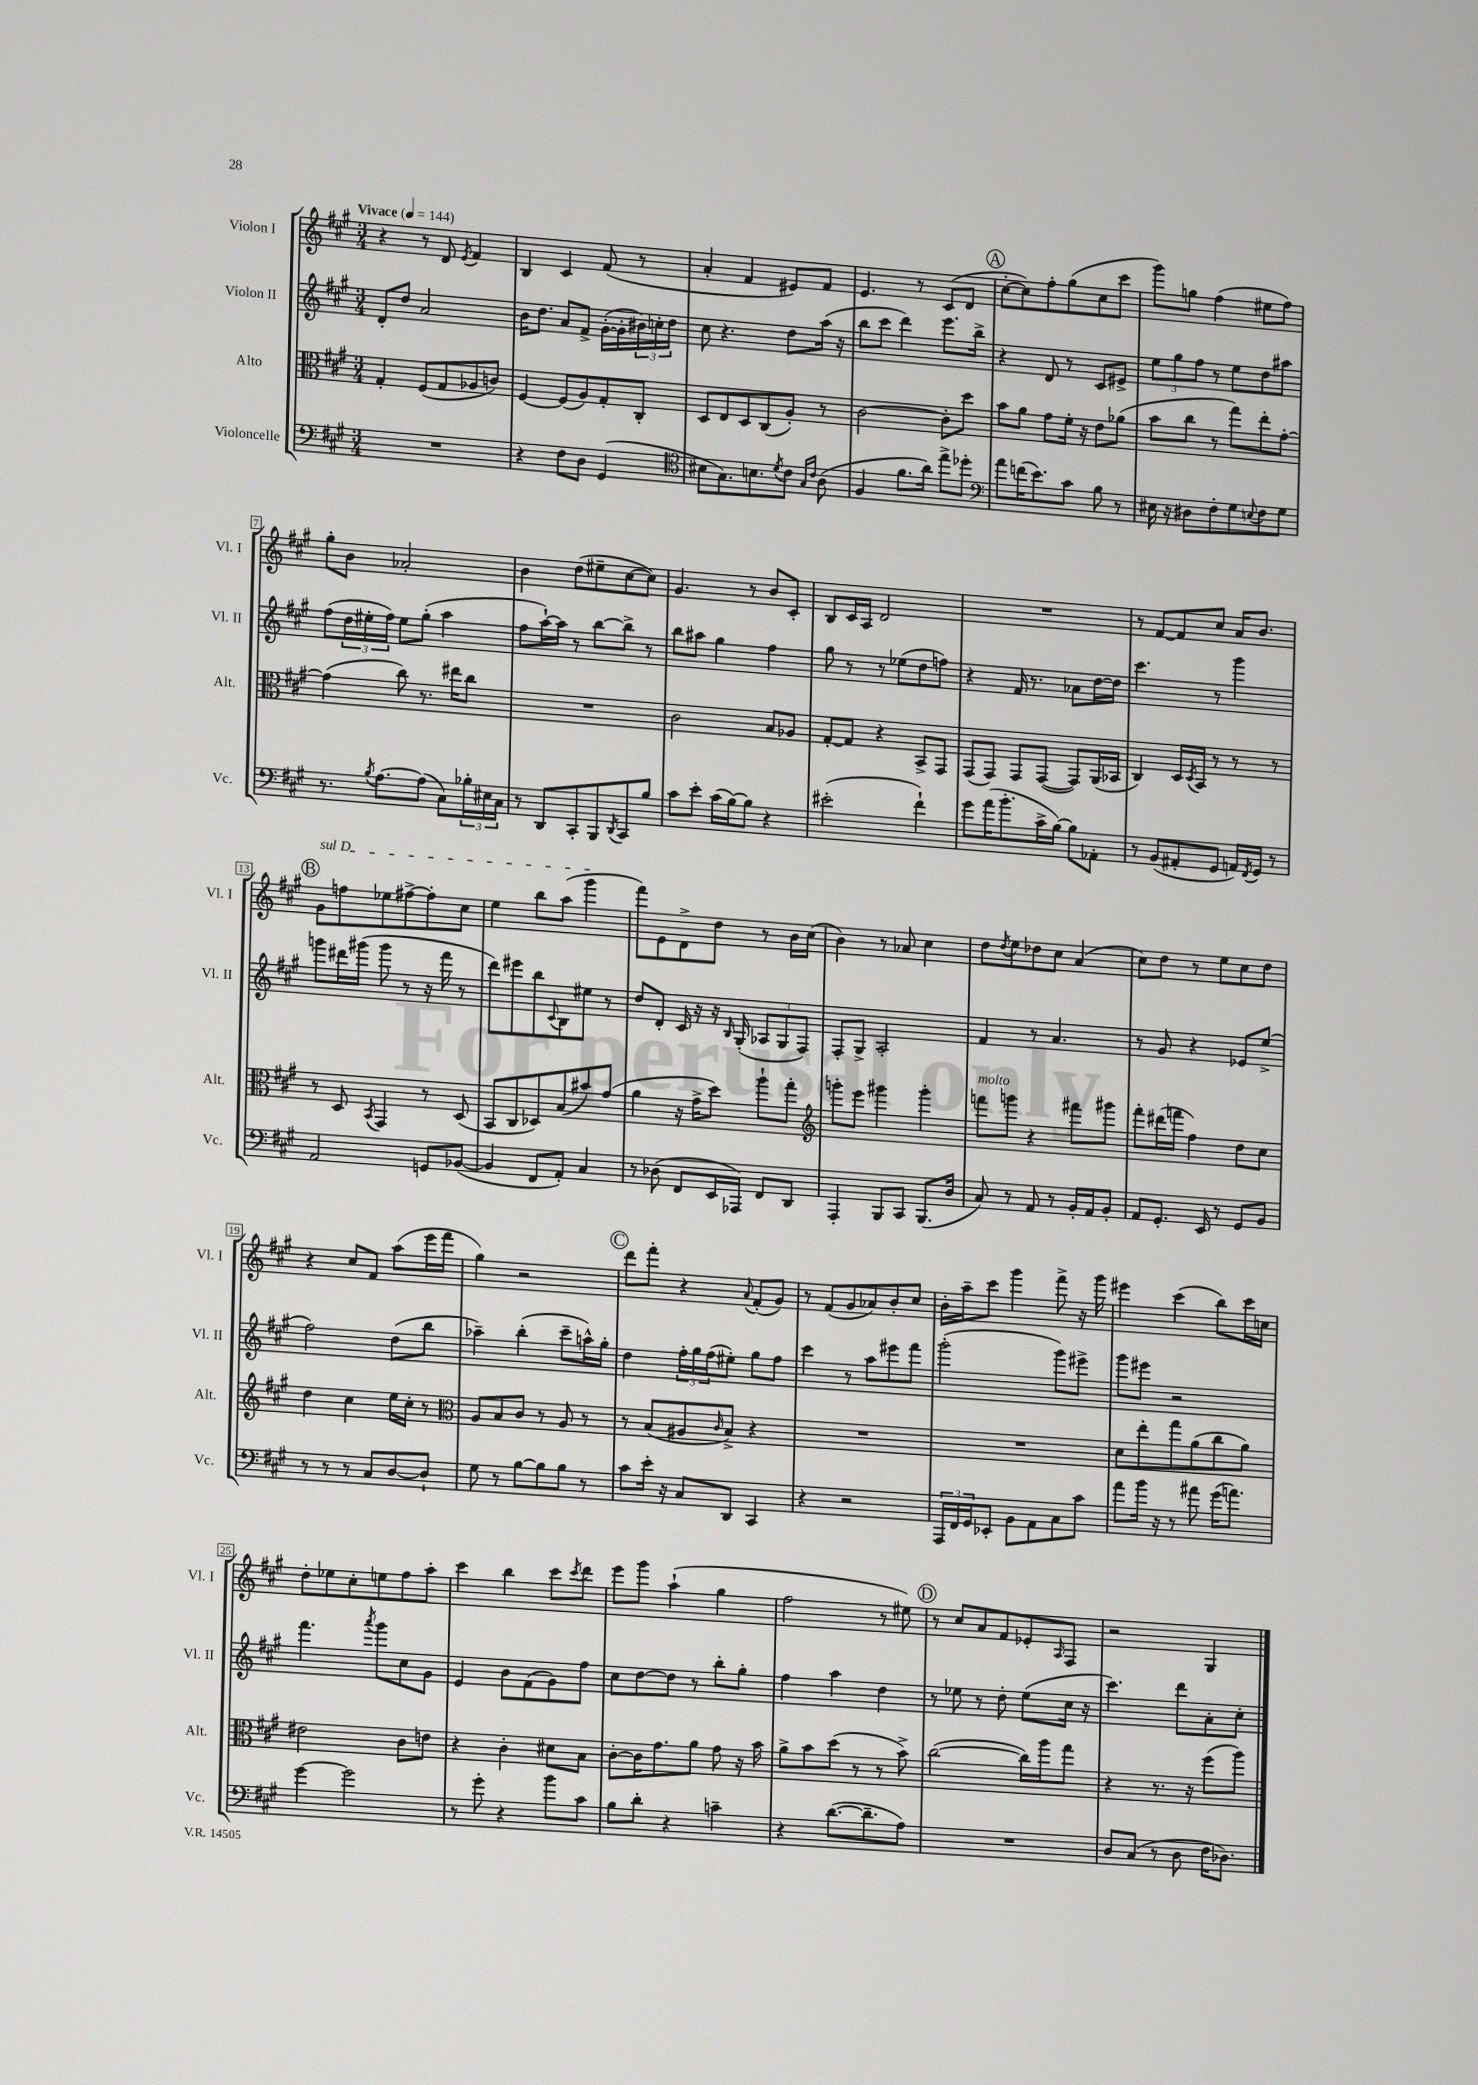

**kern	**kern	**kern	**kern
*staff4	*staff3	*staff2	*staff1
*clefF4	*clefC3	*clefG2	*clefG2
*k[f#c#g#]	*k[f#c#g#]	*k[f#c#g#]	*k[f#c#g#]
*M3/4	*M3/4	*M3/4	*M3/4
*MM144	*MM144	*MM144	*MM144
2.r	4G#'/	8d'/L	4r
.	.	8dd/J	.
.	(8F#/L	2a/	8r
.	8G#/	.	8d/
.	.	.	8qe/
.	8A-/	.	4f#/
.	8c/J)	.	.
=	=	=	=
4r	[4F#/	16b\LK	4B/
.	.	8.dd\J	.
8F#\L	(8F#/]L	8a/L	4c#/
8D\J	8A/)	8f#^/J	.
(4GG#/	8G#'/	([16g#'\LL	(8f#/
.	.	16g#'\]	.
.	8C#'/J	24b#\)	8r
.	.	24cc'\	.
.	.	24dd\JJ	.
=	=	=	=
*clefC4	*	*	*
8B#\L	8D/L	8cc#\	4a'/
8.G#\)	8E/	4.r	.
.	8D/	.	4f#/
8.B\	.	.	.
.	(8C#/	.	.
8qd/	.	.	.
8c#\J	8A'/J)	8dd\L	8e#/L)
16qqG#/LL	.	.	.
16qqc#/JJ	.	.	.
(8A\	8r	(16aa\Jk	8f#/J
.	.	16r	.
=	=	=	=
4F#/	[2c#\	8bb\L	4.e/
.	.	8ccc#\J	.
8.f#\L	.	4ddd\)	.
.	.	.	8r
16a\Jk)	.	.	.
8ee^\L	8c#'\]L	8.eee\L	(8c#/L
8dd-'\J	8dd\J	.	8d/J
.	.	16bb^\Jk	.
=	=	=	=
*clefF4	*	*	*
8a\L	8b\L	4r	[8cc#'\L
(16f\K	8a\J	.	8cc#\])
8.e\)	.	.	.
.	8g#\L	8d/	8ff#'\
8c#\J	16f#'\Jk	8r	(8gg#\
.	16r	.	.
8B\	8e\L	8c#/L	8cc#\
8r	(8a-\J	8e#^/J	8ccc#\J
=	=	=	=
16E#\	8b\L	12ee\L	8ggg#\L)
16r	.	.	.
.	.	12gg#\	.
8D#\L	8cc#\J	.	8gg\J
.	.	12ff#\J	.
8F#'\	8r	8r	(4ff#\
8G#\	8gg#\L)	8ee\L	.
8qqE/	.	.	.
8F#\	8ee'\	8dd\	8ee#\L
8G#\J	[8g#'\J	8aa#\J	8ff#\J)
=	=	=	=
8.r	(4g#\]	(8ff#\L	8gg#'\L
.	.	24dd\L	8b\J
.	.	24ee#'\	.
8qB/	.	.	.
[8.A\L	.	.	.
.	.	24ff#\JJ)	.
.	8cc#\)	8ee#\L	2a-'/
(8A\]J	8.r	(8gg#'\J	.
8C#\L)	.	4aa\	.
.	16ee#\LK	.	.
24B-'\L	8cc#\J	.	.
24E#\	.	.	.
24C#\JJ	.	.	.
=	=	=	=
8r	2.r	8ff#\L	4b\
8DD/L	.	[16aa`\L)	.
.	.	16aa\]JJ	.
8CC#'/	.	8r	(8dd\L
8BBB/	.	[8bb\L	8ee#~\
8qDD/	.	.	.
8CC#/	.	8bb^\]J	[8cc#\
8B/J	.	8r	8cc#\]J)
=	=	=	=
8c#\L	2c#\	8bb\L	4.g#/
8e'\J	.	8aa#\J	.
(16c#\LL	.	4gg#\	.
[16B\J)	.	.	.
8B\]J	.	.	8r
4r	8B/L	4ff#\	8b/L
.	8A-/J	.	8c#'/J
=	=	=	=
(2e#'\	[8G#'/L	8gg#\	8B/L
.	8G#/]J	8r	16c#/L
.	.	.	16A/JJ
.	4r	8r	2d/
.	.	(8ee-\L	.
4f#`\)	8BB^/L	8dd\	.
.	8GG#/J	8ff\J)	.
=	=	=	=
8g#\L	(8GG#/L	4r	2.r
(16a\K	8GG#/J)	.	.
8.b'\	.	.	.
.	8GG#/L	16f#/	.
.	.	8.r	.
16c#^\L	([8GG#/J	.	.
[16B\JJ)	.	.	.
8B\]L	8GG#/]L)	8a-\L	.
8AA-'\J	(16AA/L	[16dd\L	.
.	16BB-/JJ	16dd\]JJ	.
=	=	=	=
8r	4C#/)	4.ccc#\	8r
(8BB/L	.	.	[8f#/L
8AA#'/	16D/LL	.	8f#/]
.	8qD/	.	.
.	16BB/JJ	.	.
8GG#/J	8r	8r	8cc#/J
16AA/LL)	8r	4ggg#\	16a/LK
8qFF#/	.	.	.
16GG#/JJ	.	.	8.b/J
8r	8r	.	.
=	=	=	=
2AA/	8r	8ggg\L	8g#\L
.	8D/	16ddd#\L	8ff\
.	.	(16ggg#\JJ	.
.	8qBB/	.	.
.	4GG#/	8ggg#\	8ee-\
.	.	8r	[8ff#^\
8GG/L	8r	16r	8ff#'\]
.	.	16fff#\	.
([8BB-/J	(8D/	8r	8cc#\J
=	=	=	=
4BB-/]	8BB/L	8ddd\L)	4ee\
.	8C#/	8eee#\	.
8FF#/L	8D-/)	8bb\	8bb\L
.	.	8qqc#/	.
8AA'/J)	(8B/	8B\	(8aa\J
4C#/	8b#/)	8ee#\J	4ggg#\
.	(8g#/J	8r	.
=	=	=	=
8r	4a\	8dd/L	8fff#\L)
(8D-\	.	8d'/J	8e\
8FF#/L	16r	16c#/	8d^\
.	16g#^\LK	16r	.
16EE/L	8dd\J)	16r	8dd\J
.	.	16qqB/	.
16AAA-/JJ)	.	(16G#'/	.
8FF#/L	8aa`\L	12A-/L	8r
.	.	12G#/	.
8DD/J	8gg#'\J	.	16b\LL
.	.	12F#/J)	.
.	.	.	(16cc#\JJ
=	=	=	=
*	*clefG2	*	*
4AAA'/	8ggg'\L	8F#'/L	4b\)
.	8eee\J	8G#^/J	.
8BBB/L	4ggg#\	2A'/	8r
8CC#/J	.	.	8a-/
(8.BBB/L	4ggg#'\	.	4cc#\
16D/Jk	.	.	.
=	=	=	=
8C#/)	8fff\L	4f#/	8dd\L
.	.	.	8qdd/
8r	8ggg\J	.	8ee\
8AA/	4r	8r	8dd-\
8r	.	4.a/	8cc#\J
16BB'/LL	8fff#\L	.	(4a/
16AA/J	.	.	.
8BB'/J	8ggg#\J	.	.
=	=	=	=
8AA/L	8fff#'\L	8r	8cc#\L)
8.GG#'/J	(16ddd#\L	8g#/	8dd\J
.	16fff\JJ	.	.
.	4ff#\)	4r	8r
16EE/	.	.	.
8r	.	.	8ee\L
8GG#/L	8dd\L	8e-/L	8cc#\
8BB/J	8cc#\J	(8ee^/J	8dd\J
=	=	=	=
8r	4dd\	2ff#\)	4r
8r	.	.	.
8r	4cc#\	.	8cc#/L
8C#/L	.	.	8f#/J
[8D/	16ee\LL	(8dd\L	(8aa\L
.	16cc#'\JJ	.	.
8D`/]J	8r	8bb\J	16eee\L
.	.	.	16fff#\JJ
=	=	=	=
*	*clefC3	*	*
8G#\	8A/L	4aa-~\)	4gg#\)
8r	8B/	.	.
[8B\L	8c#/J	(4bb'\	2r
8B\]	8r	.	.
8B\J	8A/	8ccc#~\L	.
8r	8r	16aa^^\L)	.
.	.	16gg#'\JJ	.
=	=	=	=
8c#\L	8r	4dd\	8ddd\L
16e'\Jk	(8B/L	.	8fff#'\J
16r	.	.	.
8C#/L	8A#/	24ff#'\LL	4r
.	.	24gg#\	.
.	.	(24ff#\J	.
.	16qqc#/	.	.
8DD/J	8B^/J)	8ee#'\J)	.
.	.	.	8qqa/
4CC#/	4r	8gg#\L	(8f#'/L
.	.	8ff#\J	8g#/J)
=	=	=	=
4r	2.r	4ccc#\	8r
.	.	.	(8f#/L
2r	.	8r	8g#/
.	.	8aa\L	8a-/)
.	.	8eee#\	8b'/
.	.	8fff#\J	8cc#/J
=	=	=	=
24AAA/LL	2.r	(2ggg#'\	16b'\LL
24FF#/	.	.	.
.	.	.	16aa~\J
24GG#/J	.	.	.
8EE-'/J	.	.	8ccc#\J
8BB\L	.	.	4ggg#\
8AA\	.	.	.
8C#\	.	8ggg#\L)	8fff#^\
8c#\J	.	8eee#^\J	16r
.	.	.	16ggg#\
=	=	=	=
8a\L	8d\L	8ggg#\L	4eee#\
16b\Jk	8ee'\	8eee#\J	.
16r	.	.	.
8r	8gg#\	2r	(4ccc#\
8a#\	(8a\	.	.
(16g#\LK	8cc#\	.	8bb\L)
8.a\J)	.	.	.
.	8a\J)	.	16ccc#\L
.	.	.	16cc\JJ
=	=	=	=
[4g#\	2e#\	4.fff#\	8dd'\L
.	.	.	8ee-\
2g#\]	.	.	8cc#'\
.	.	8qaaa/	.
.	.	8ggg#\L	8ee\
.	8c#\L	8cc#\	8ff#\
.	8e\J	8g#\J	8aa'\J
=	=	=	=
8r	4r	4e/	4ccc#\
8g#'\	.	.	.
4r	4c#'\	8b\L	4bb\
.	.	(8f#\	.
8b\L	8d#\L	8g#\)	8ccc#\L
.	.	.	8qccc#/
8c#\J	8B\J	8ff#\J	8ddd\J
=	=	=	=
8B\L	[8c#'\L	8cc#\L	8eee\L
8d'\J	16c#\]K	[8dd\	8ggg#\J
.	8.g#\	.	.
4r	.	8dd\]J	(4aa`\
.	8a\J	8r	.
4c~\	8g#\	8bb'\L	4gg#\
.	16r	8gg#'\J	.
.	16b\	.	.
=	=	=	=
4r	8a^\L	4ff#\	2ff#\
.	8b\	.	.
([8.d\L	(8dd\J	4aa\	.
.	8r	.	.
8.d~\]	.	.	.
.	8r	4dd\	8r
8A\J)	8b^\)	.	8ee#\)
=	=	=	=
2.r	([2cc#\	8r	8r
.	.	8ee-\	8cc#/L
.	.	8r	8a/
.	.	8dd'\	8f#/
.	16cc#\]LL)	(8ee-\L	8e-'/
.	16aa\J	.	.
.	.	.	16qqA/
.	8gg#\J	16cc#\Jk	8F#/J
.	.	16r	.
=	=	=	=
8D/L	4r	4.ccc#\)	2r
(8C#/J	.	.	.
8r	8.r	.	.
8D\	.	8ddd\L	.
.	16r	.	.
16F#\LK	(8ff#\L	8a'\	4G#/
8.D-\J)	.	.	.
.	8aa\J)	8cc#'\J	.
==	==	==	==
*-	*-	*-	*-
